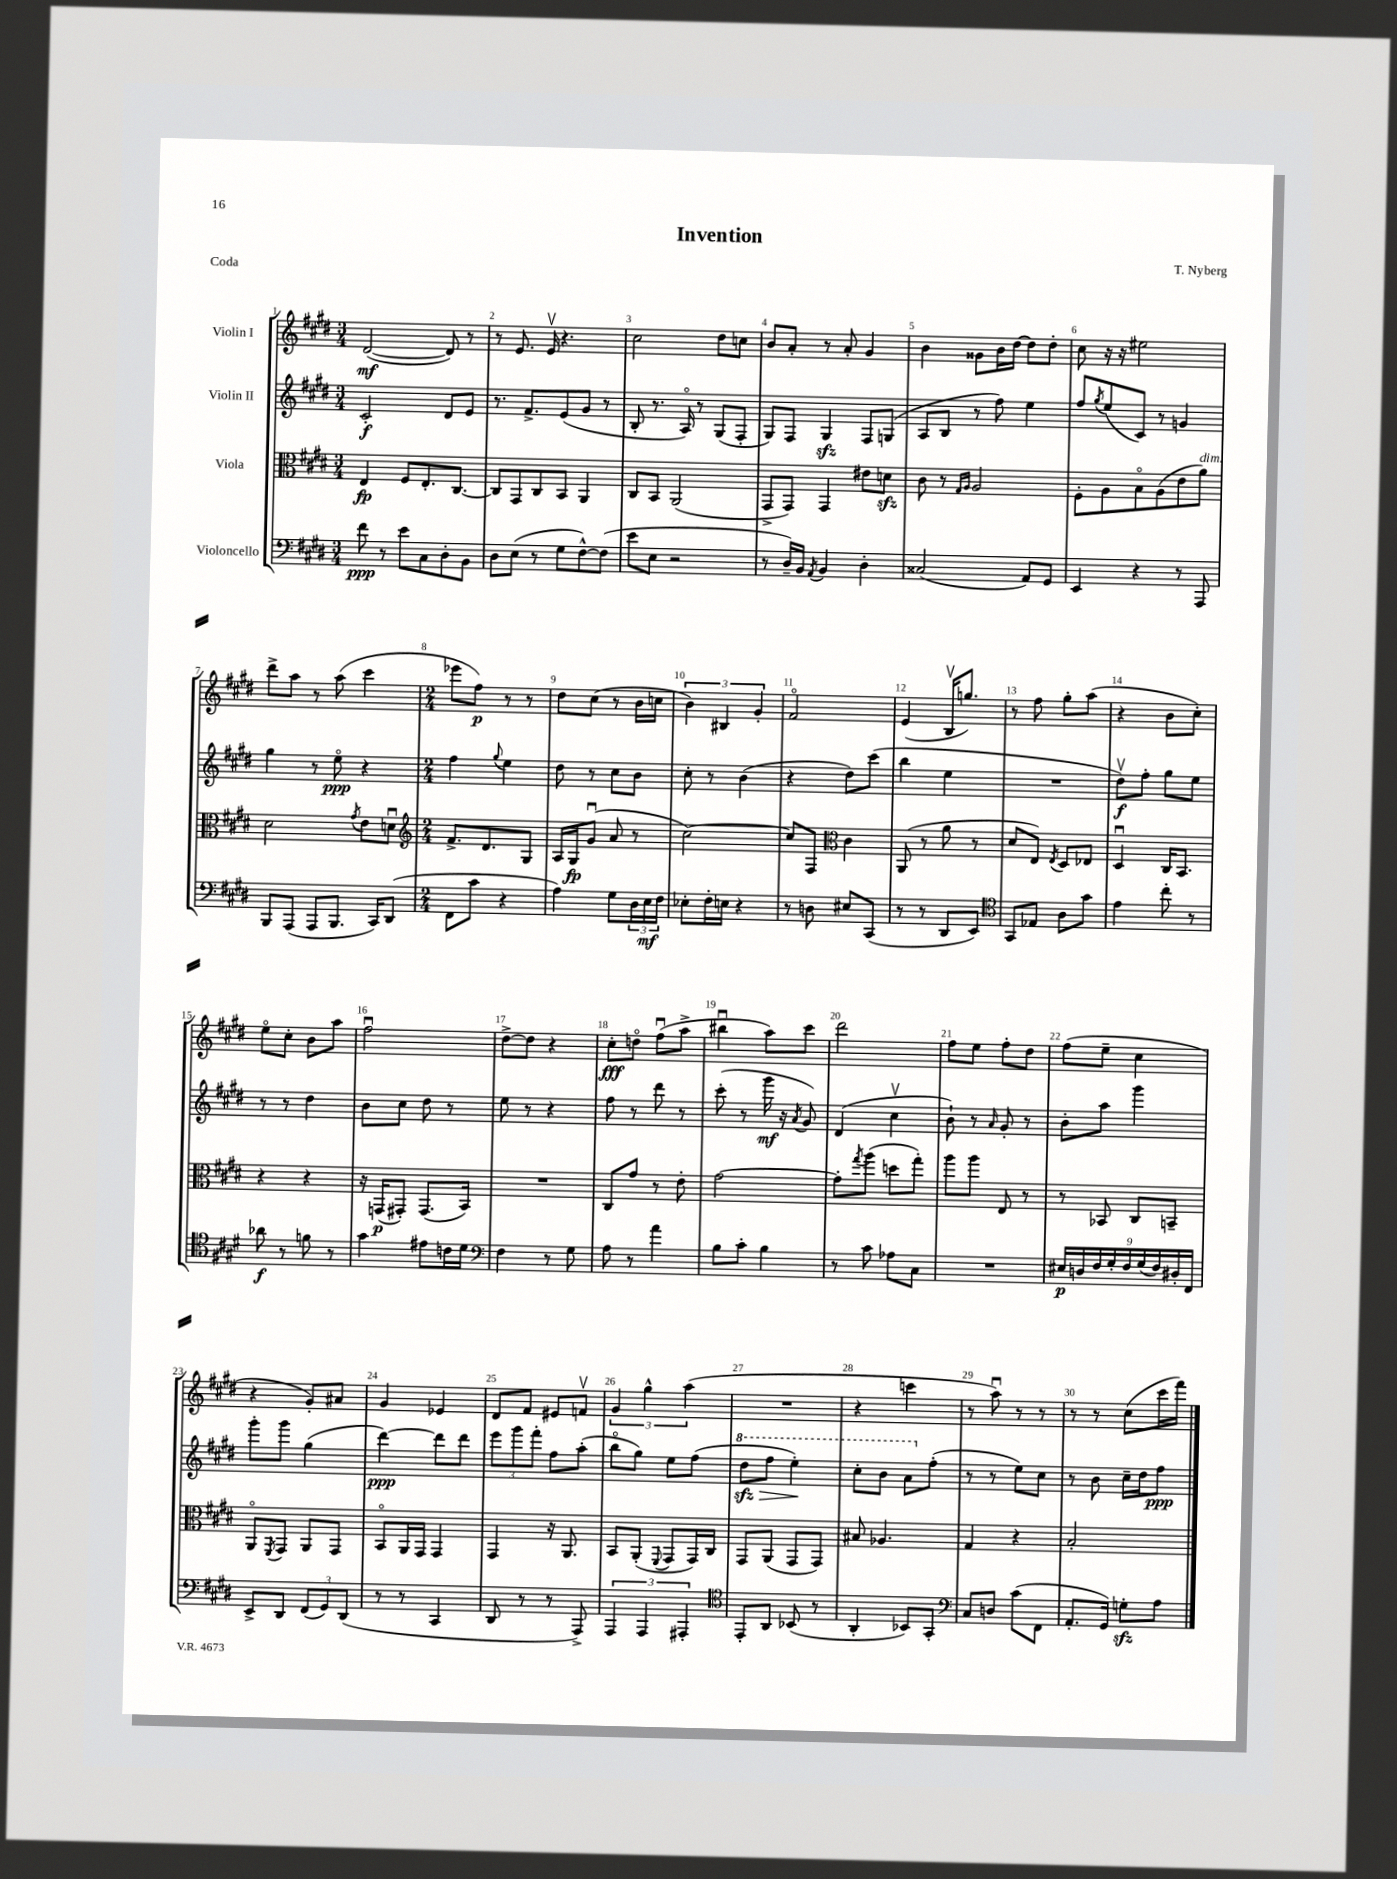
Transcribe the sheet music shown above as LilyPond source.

\header { title = "Invention" composer = "T. Nyberg" piece = "Coda" }
<<
\new StaffGroup <<
\new Staff = "s0" \with { instrumentName = "Violin I" } {
    \clef treble \key e \major \numericTimeSignature \time 3/4
    dis'2~\mf( dis'8) r8 |
    r8 e'8. e'16\upbow r4. |
    cis''2 dis''8 c''8 |
    b'8 a'8-. r8 a'8-. gis'4 |
    b'4 gisis'8 b'16 dis''16~ dis''8 dis''8-. |
    cis''8 r16 r16 eis''2 |
    dis'''8-> a''8 r8 a''8( cis'''4 |
    \numericTimeSignature \time 2/4 ees'''8 fis''8\p) r8 r8 |
    dis''8 cis''8( r8 b'16 c''16 |
    \tuplet 3/2 { b'4) bis4 gis'4-. } |
    fis'2\flageolet |
    e'4( b16\upbow g''8.) |
    r8 fis''8 gis''8-. a''8( |
    r4 b'8 cis''8-.) |
    e''8\flageolet cis''8-. b'8 a''8 |
    fis''2\downbow |
    dis''8~-> dis''8 r4 |
    cis''8-.\fff d''8\flageolet fis''8\downbow( a''8-> |
    bis''4\downbow a''8) cis'''8 |
    dis'''2 |
    fis''8 e''8 fis''8-. dis''8 |
    fis''8( e''8-- cis''4 |
    r4 gis'8-.) ais'8 |
    gis'4 ees'4 |
    dis'8 fis'8 eis'8 f'8\upbow |
    \tuplet 3/2 { gis'4 gis''4-^ a''4( } |
    R2 |
    r4 c'''4 |
    r8 a''8\downbow) r8 r8 |
    r8 r8 cis''8( cis'''16 fis'''16) \bar "|." |
}
\new Staff = "s1" \with { instrumentName = "Violin II" } {
    \clef treble \key e \major \numericTimeSignature \time 3/4
    cis'2-.\f dis'8 e'8 |
    r8. fis'8.-> e'8( gis'8 r8 |
    b8-. r8. a16\flageolet) r8 gis8( fis8-. |
    gis8) fis8 gis4\sfz fis8 g8( |
    a8 b8 r8 fis''8) e''4 |
    fis''8 \acciaccatura { gis''8 } e''8( cis'8) r8 g'4 |
    gis''4 r8 e''8\flageolet\ppp r4 |
    \numericTimeSignature \time 2/4 fis''4 \appoggiatura { gis''8 } e''4 |
    dis''8 r8 cis''8 b'8 |
    cis''8-. r8 b'4( |
    r4 dis''8) cis'''8( |
    b''4 e''4 |
    R2 |
    dis''8\upbow\f) fis''8-. gis''8 e''8 |
    r8 r8 dis''4 |
    b'8 cis''8 dis''8 r8 |
    e''8 r8 r4 |
    fis''8 r8 dis'''8 r8 |
    cis'''8-.( r8 gis'''16\mf r16 \acciaccatura { a'8 } gis'8) |
    dis'4( cis''4\upbow |
    b'8-!) r8 \grace { a'16 } gis'8-. r8 |
    b'8-. a''8 gis'''4 |
    gis'''8-. gis'''8 gis''4( |
    dis'''4~\ppp) dis'''8 dis'''8 |
    \tuplet 3/2 { e'''8 gis'''8 fis'''8-. } fis''8 a''8-.( |
    b''8\flageolet gis''8) e''8 fis''8( |
    \ottava #1 dis'''8\sfz\> fis'''8 e'''4-.\!) |
    cis'''8-. b''8 a''8 \ottava #0 fis''8-.( |
    r8 r8 e''8) cis''8 |
    r8 b'8 cis''16-- dis''16 fis''8\ppp \bar "|." |
}
\new Staff = "s2" \with { instrumentName = "Viola" } {
    \clef alto \key e \major \numericTimeSignature \time 3/4
    e4\fp fis8 e8.-. cis8.~ |
    cis8 gis,8 cis8 b,8 a,4 |
    cis8 b,8 a,2( |
    gis,8-> gis,8) gis,4 eis'8 d'8\sfz |
    cis'8 r8 \grace { gis16 a16 } a2 |
    fis8-. a8 b8\flageolet a8( e'8 a'8^\markup { \italic "dim." }) |
    dis'2 \acciaccatura { gis'8 } e'8 d'8\downbow |
    \numericTimeSignature \time 2/4 \clef treble fis'8.-> dis'8. gis8 |
    a16 gis16\fp gis'8\downbow( a'8 r8 |
    cis''2~) |
    cis''8 fis8 \clef alto cis'4 |
    a,8( r8 a'8 r8 |
    dis'8 e8) \acciaccatura { e8 } dis8 ees8 |
    dis4\downbow cis16 b,8. |
    r4 r4 |
    r16 g,16\p( gis,8-.) gis,8.( b,16) |
    R2 |
    cis8 gis'8 r8 e'8-. |
    gis'2~ |
    gis'8-. \acciaccatura { gis''8 } a''8( d''8 gis''8-.) |
    a''8 a''8 e8 r8 |
    r8 bes,8 cis8 b,8-- |
    a,8\flageolet \acciaccatura { fis,8 } gis,8 a,8 gis,8 |
    b,8\flageolet a,16 gis,16 gis,4 |
    gis,4 r16 a,8. |
    b,8 a,8-.( \appoggiatura { fis,8 } gis,8 gis,16) cis16 |
    gis,8 a,8( gis,8 gis,8) |
    bis8 aes4. |
    gis4 r4 |
    b2-. \bar "|." |
}
\new Staff = "s3" \with { instrumentName = "Violoncello" } {
    \clef bass \key e \major \numericTimeSignature \time 3/4
    fis'8\ppp r8 e'8 cis8 dis8-. b,8 |
    dis8 e8( r8 gis8 fis8~-^) fis8( |
    e'8 e8 r2 |
    r8 dis16--) b,16 \acciaccatura { a,8 } b,4 dis4-. |
    cisis2( a,8) gis,8 |
    e,4 r4 r8 a,,8 |
    b,,8 a,,8( a,,8 b,,8. cis,16) dis,8( |
    \numericTimeSignature \time 2/4 fis,8 cis'8 r4 |
    a4) gis8 \tuplet 3/2 { dis16 e16\mf fis16 } |
    ees8-. fis16-. e16 r4 |
    r8 d8 eis8 cis,8( |
    r8 r8 dis,8 e,8) |
    \clef tenor gis,8 ees8 a8 gis'8 |
    e'4 cis''8-. r8 |
    aes'8\f r8 f'8 r8 |
    gis'4 eis'8 c'16 dis'16 |
    \clef bass fis4 r8 gis8 |
    a8 r8 a'4 |
    b8 cis'8-. b4 |
    r8 cis'8 aes8 cis8 |
    R2 |
    \tuplet 9/8 { eis16\p d16 fis16 gis16-. fis16 gis16( fis16) dis16-. fis,16 } |
    e,8-> dis,8 \tuplet 3/2 { fis,8( gis,8) dis,8( } |
    r8 r8 cis,4 |
    dis,8 r8 r8 a,,8->) |
    \tuplet 3/2 { a,,4 a,,4 ais,,4-. } |
    \clef tenor e,8-. a,8 bes,8( r8 |
    a,4-. bes,8) gis,8-. |
    \clef bass cis8 d8 cis'8( fis,8 |
    a,8.-. gis,16) g8-.\sfz a8 \bar "|." |
}
>>
>>
\layout { \context { \Score \override BarNumber.break-visibility = ##(#f #t #t) barNumberVisibility = #all-bar-numbers-visible } }
